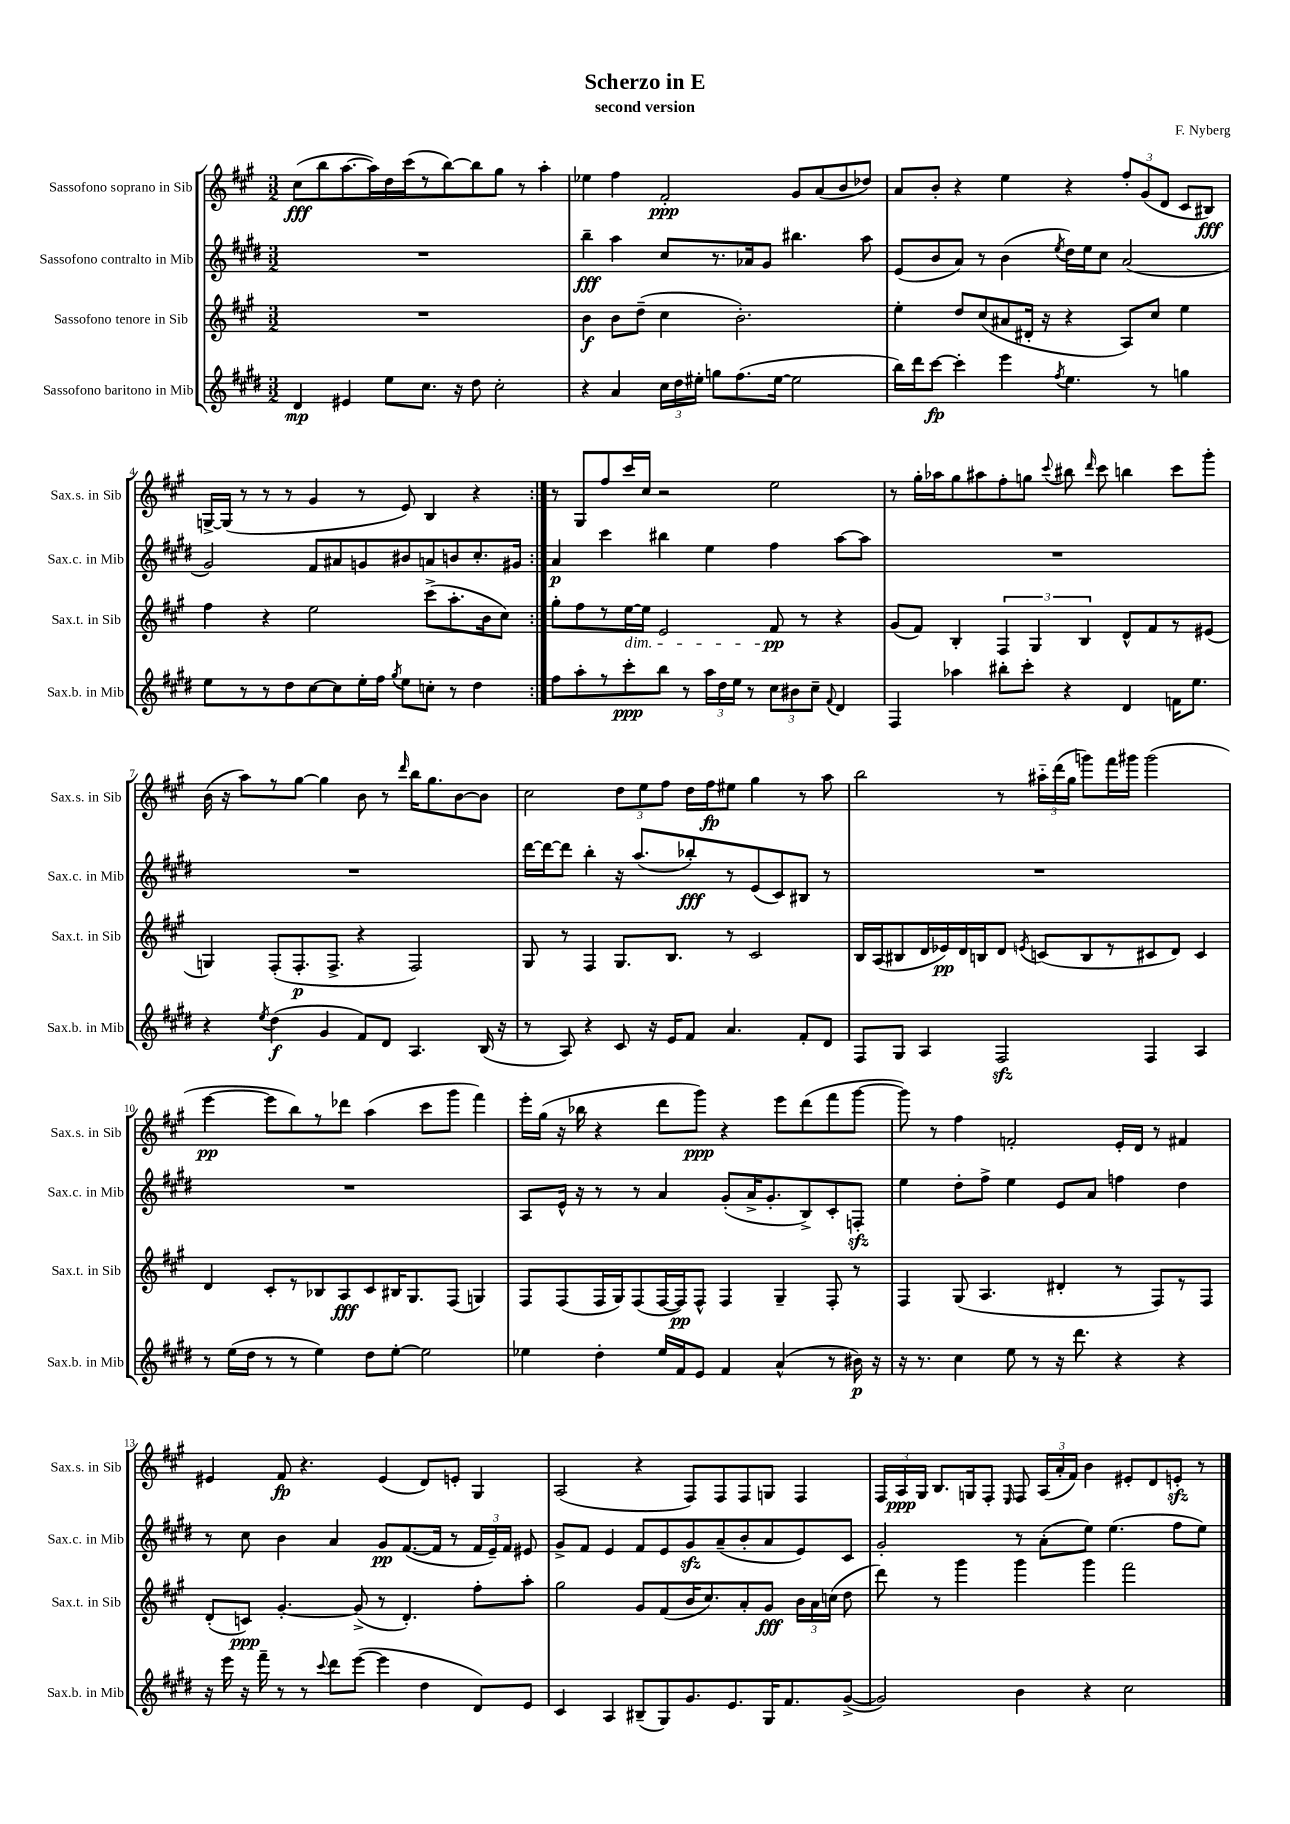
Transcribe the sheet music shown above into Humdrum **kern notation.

**kern	**kern	**kern	**kern
*staff4	*staff3	*staff2	*staff1
*clefG2	*clefG2	*clefG2	*clefG2
*k[f#c#g#d#]	*k[f#c#g#]	*k[f#c#g#d#]	*k[f#c#g#]
*M3/2	*M3/2	*M3/2	*M3/2
4d#/	1.r	1.r	(8cc#\L
.	.	.	8bb\
4e#/	.	.	[8.aa\
.	.	.	16aa\]L)
8ee\L	.	.	16dd\
.	.	.	(16ccc#\J
8.cc#\J	.	.	8r
.	.	.	[8bb\)
16r	.	.	.
8dd#\	.	.	8bb\]
2cc#'\	.	.	8gg#\J
.	.	.	8r
.	.	.	4aa'\
=	=	=	=
4r	4b\	4bb~\	4ee-\
4a/	8b\L	4aa\	4ff#\
.	(8dd~\J	.	.
24cc#\LL	4cc#\	8cc#/L	2f#'/
24dd#\	.	.	.
24ee#'\JJ	.	.	.
8gg\L	.	8.r	.
(8.ff#\	2.b'\)	.	.
.	.	16a-/k	.
.	.	8g#/J	.
[16ee#\Jk	.	.	.
2ee#\]	.	4.bb#\	8g#/L
.	.	.	(8a/
.	.	.	8b/
.	.	8aa\	8dd-/J)
=	=	=	=
16bb\LL)	4ee'\	(8e/L	8a/L
16ddd#\J	.	.	.
[8ccc#\J	.	8b/	8b'/J
4ccc#'\]	8dd/L	8a/J)	4r
.	(8cc#/	8r	.
4eee\	8a#/	(4b\	4ee\
.	16d#'/Jk	.	.
.	16r	.	.
8qff#/	.	8qee/	.
4.ee\	4r	16dd#\LL)	4r
.	.	16ee\J	.
.	.	8cc#\J	.
.	8A/L)	(2a/	12ff#'/L
.	.	.	(12g#/
8r	8cc#/J	.	.
.	.	.	12d/J
4gg\	4ee\	.	8c#/L
.	.	.	8B#/J)
=	=	=	=
8ee\L	4ff#\	2g#/)	[16G^/LL
.	.	.	(16G/]JJ
8r	.	.	8r
8r	4r	.	8r
8dd#\	.	.	8r
[8cc#\	2ee\	8f#/L	4g#/
8cc#\]	.	8a#/	.
16ee'\L	.	8g/	8r
16ff#\JJ	.	.	.
8qgg#/	.	.	.
8ee\L	.	8b#/	8e/)
8cc'\J	(8ccc#^\L	8a/	4B/
8r	8.aa'\	8b/	.
4dd#\	.	8.cc#'/	4r
.	16b\k	.	.
.	8cc#\J)	.	.
.	.	16g#/Jk	.
=:|!	=:|!	=:|!	=:|!
8ff#\L	8gg#'\L	4a/	8r
8aa'\	8ff#\	.	8G#/L
8r	8r	4ccc#\	8ff#/
8ccc#'\	[16ee\L	.	16ccc#/L
.	16ee\]JJ	.	16cc#/JJ
8bb\J	2e/	4bb#\	2r
8r	.	.	.
24aa\LL	.	4ee\	.
24dd#\	.	.	.
24ee\JJ	.	.	.
8r	.	.	.
12cc#\L	8f#/	4ff#\	2ee\
12b#\	.	.	.
.	8r	.	.
12cc#~\J	.	.	.
8qqf#/	.	.	.
4d#/	4r	[8aa\L	.
.	.	8aa\]J	.
=	=	=	=
4F#/	(8g#/L	1.r	8r
.	8f#/J)	.	16gg#'\LL
.	.	.	16aa-\J
4aa-\	4B'/	.	8gg#\
.	.	.	8aa#\
8bb#'\L	6F#/	.	8ff#'\
8ccc#'\J	.	.	8gg\J
.	6G#/	.	.
.	.	.	8qqccc#/
4r	.	.	8bb#\
.	6B/	.	.
.	.	.	16qqddd/
.	.	.	8ccc#\
4d#/	8d^^/L	.	4bb\
.	8f#/	.	.
16f\LK	8r	.	8ccc#\L
8.ee\J	.	.	.
.	(8e#/J	.	8ggg#'\J
=	=	=	=
4r	4G/)	1.r	(16b\
.	.	.	16r
.	.	.	8aa\L)
8qee/	.	.	.
(4dd#\	(8F#'/L	.	8r
.	8.F#'/	.	[8gg#\J
4g#/	.	.	4gg#\]
.	8.F#^/J	.	.
8f#/L)	4r	.	8b\
8d#/J	.	.	8r
.	.	.	16qqddd/
4.A/	2F#/)	.	16bb\LK
.	.	.	8.gg#\
.	.	.	[8b\
(16B/	.	.	8b\]J
16r	.	.	.
=	=	=	=
8r	8G#/	[16ddd#\LL	2cc#\
.	.	16ddd#\_J	.
8A/)	8r	8ddd#\]J	.
4r	4F#/	4bb'\	.
8c#/	8.G#/L	16r	12dd\L
.	.	(8.aa/L	.
.	.	.	12ee\
16r	.	.	.
.	.	.	12ff#\J
16e/LK	8.B/J	.	.
8f#/J	.	8bb-'/)	16dd\LL
.	.	.	16ff#\J
4.a/	8r	8r	8ee#\J
.	2c#/	(8e/	4gg#\
.	.	8c#/)	.
8f#'/L	.	8B#/J	8r
8d#/J	.	8r	8aa\
=	=	=	=
8F#/L	16B/LL	1.r	2bb\
.	(16A/J	.	.
8G#/J	8B#/	.	.
4A/	16d/L	.	.
.	16e-/)	.	.
.	16d/	.	.
.	16B/J	.	.
2F#/	8d/J	.	8r
.	8qe/	.	.
.	(8c/L	.	24aa#'~\LL
.	.	.	(24ddd\
.	.	.	24gg#\JJ
.	8B/	.	8ggg\L)
.	8r	.	16fff#\L
.	.	.	16ggg#\JJ
4F#/	8c#/	.	(2ggg#\
.	8d/J)	.	.
4A/	4c#/	.	.
=	=	=	=
8r	4d/	1.r	[4eee\
(16ee\LL	.	.	.
16dd#\JJ	.	.	.
8r	8c#'/L	.	8eee\]L
8r	8r	.	8bb\)
4ee\)	8B-/	.	8r
.	8A/	.	8ddd-\J
8dd#\L	8c#/	.	(4aa\
[8ee'\J	16B#/K	.	.
.	8.G#/	.	.
2ee\]	.	.	8ccc#\L
.	(8F#/J	.	8ggg#\J
.	4G/)	.	4fff#\)
=	=	=	=
4ee-\	8F#/L	8A/L	16eee'\LL
.	.	.	(16gg#\JJ
.	(8F#/	16e^^/Jk	16r
.	.	16r	16bb-\
4dd#'\	16F#/L	8r	4r
.	16G#/J)	.	.
.	(8F#/	8r	.
16ee-/LL	[16F#/L	4a/	8ddd\L
16f#/J	16F#/]J)	.	.
8e/J	8F#^^/J	.	8ggg#\J)
4f#/	4F#/	(8g#'/L	4r
.	.	16a^/K	.
.	.	8.g#'/	.
(4a^^/	4G#~/	.	8eee\L
.	.	8B^/)	(8ddd\
8r	8F#'/	8c#'/	8fff#\
16b#\)	8r	8F'/J	[8ggg#\J
16r	.	.	.
=	=	=	=
16r	4F#/	4ee\	8ggg#\])
8.r	.	.	.
.	.	.	8r
4cc#\	(8G#/	8dd#'\L	4ff#\
.	4.A/	8ff#^\J	.
8ee\	.	4ee\	2f'/
8r	.	.	.
16r	4d#'/	8e/L	.
8.ddd#\	.	.	.
.	.	8a/J	.
4r	8r	4ff\	16e'/LL
.	.	.	16d/JJ
.	8F#/L)	.	8r
4r	8r	4dd#\	4f#/
.	8F#/J	.	.
=	=	=	=
16r	(8d'/L	8r	4e#/
16eee\	.	.	.
16r	8c/J)	8cc#\	.
16fff#~\	.	.	.
8r	[4.g#'/	4b\	8f#/
8r	.	.	4.r
8qqccc#/	.	.	.
8ddd#\L	.	4a/	.
([8eee\J	(8g#^/]	.	.
4eee\]	8r	8g#/L	(4e#/
.	4.d'/)	([8.f#/	.
4dd#\	.	.	8d/L)
.	.	16f#/]Jk	.
.	.	8r	8e'/J
8d#/L)	8ff#'\L	24f#/LL	4G#/
.	.	24e~/)	.
.	.	24f#/JJ	.
8e/J	8aa'\J	8e#/	.
=	=	=	=
4c#/	2gg#\	8g#^/L	(2A/
.	.	8f#/J	.
4A/	.	4e/	.
(8B#~/L	8g#/L	8f#/L	4r
8G#/)	(8f#/	8e/	.
8.g#/	16b/K	8g#/	8F#/L)
.	8.cc#/)	.	.
.	.	(8a~/	8F#/
8.e/	.	.	.
.	8a'/	8b'/	8F#/
16G#/K	8g#/J	8a/	8G/J
8.f#/	.	.	.
.	24b\LL	8e/)	4F#/
.	24a\	.	.
.	(24cc\JJ	.	.
([8g#^/J	8dd\	8c#/J	.
=	=	=	=
2g#/])	8ddd\)	2g#'/	24F#/LL
.	.	.	24A/
.	.	.	24G#/JJ
.	8r	.	8.B/L
.	4ggg#\	.	.
.	.	.	16G/k
.	.	.	8F#'/J
.	.	.	16qqE/
4b\	4ggg#\	8r	8F#/
.	.	(8a'\L	(24A/LL
.	.	.	24a'/
.	.	.	24f#/JJ)
4r	4ggg#\	8ee\J)	4b\
.	.	(4.ee\	.
2cc#\	2fff#\	.	8e#'/L
.	.	.	8d/
.	.	8ff#\L	8e'/J
.	.	8ee\J)	8r
==	==	==	==
*-	*-	*-	*-
